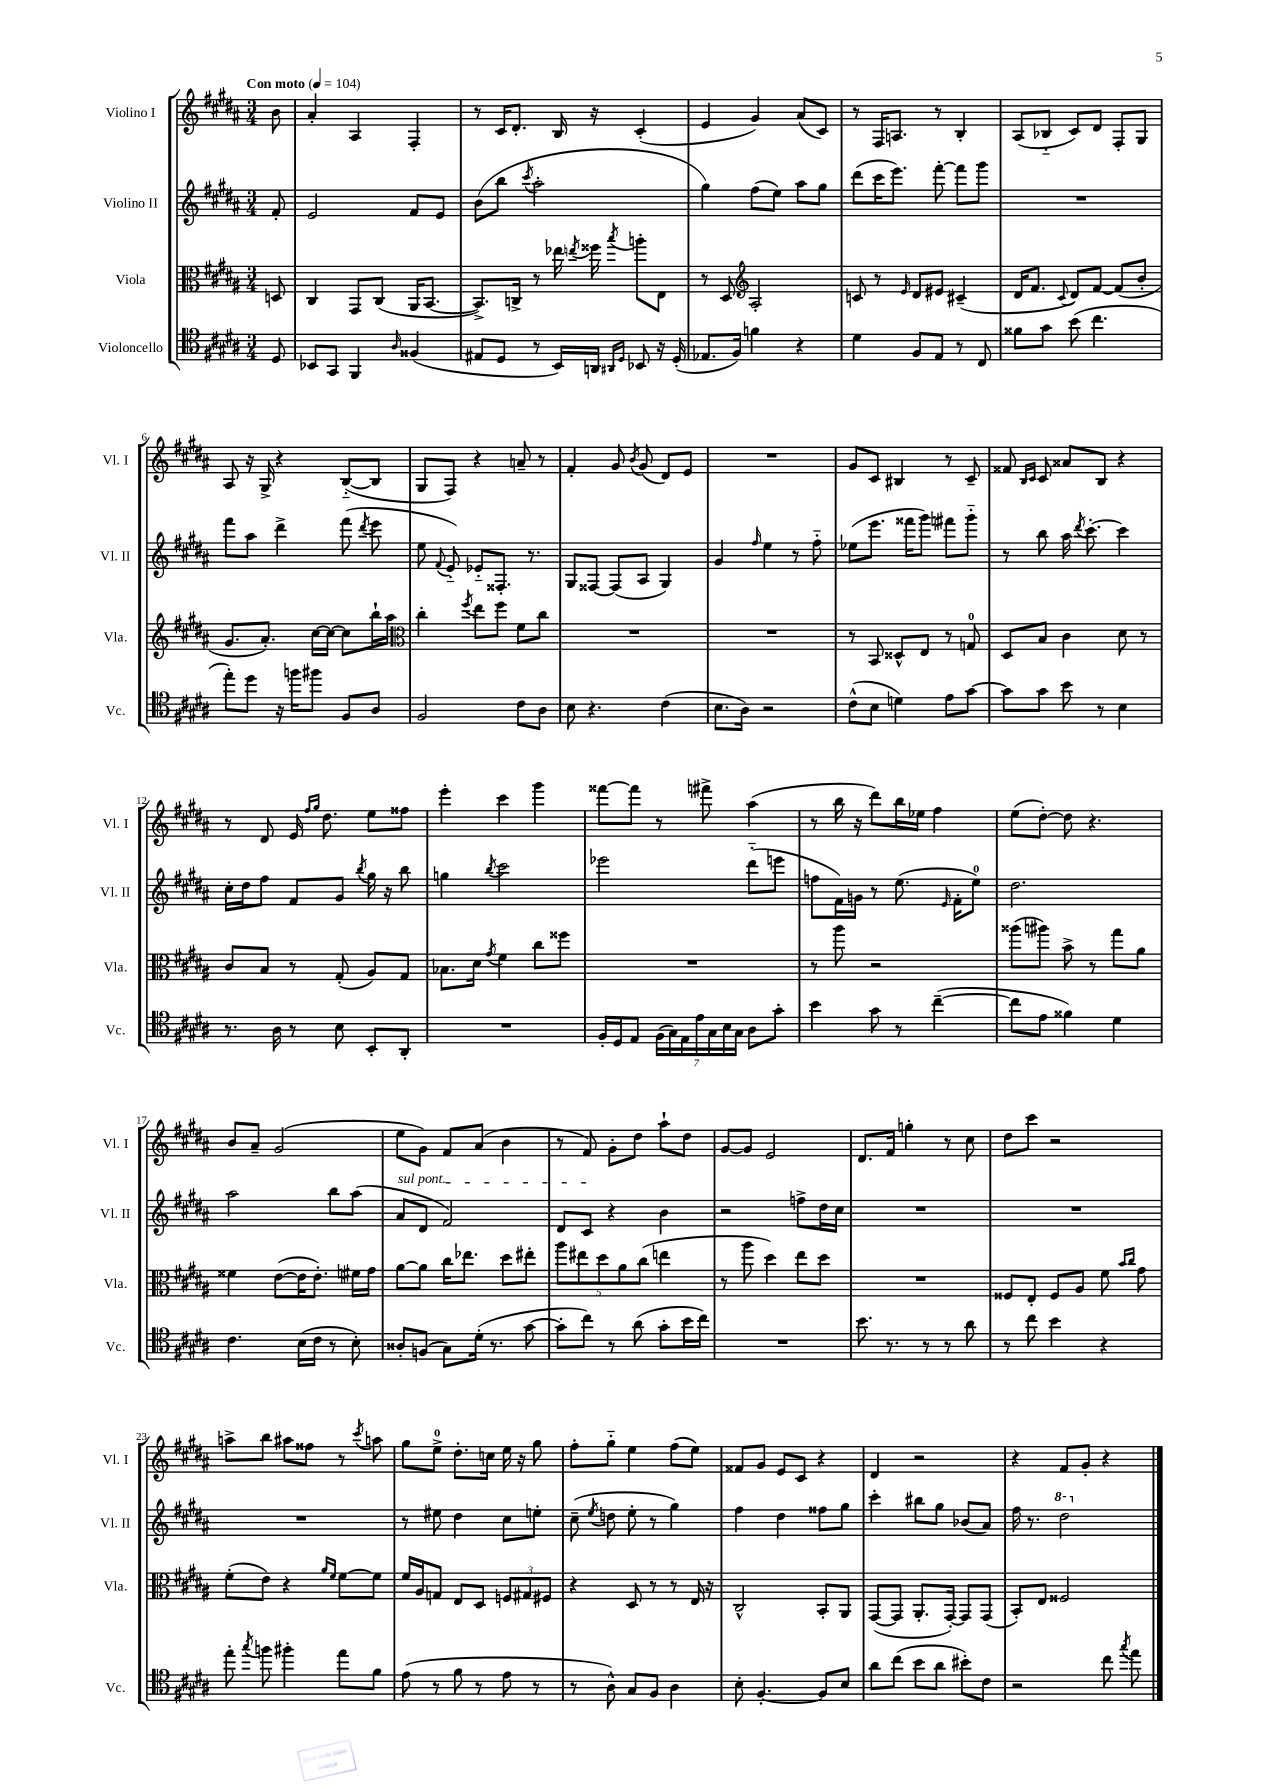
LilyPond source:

<<
\new StaffGroup <<
\new Staff = "s0" \with { instrumentName = "Violino I" shortInstrumentName = "Vl. I" } {
    \clef treble \key b \major \numericTimeSignature \time 3/4 \partial 8 \tempo "Con moto" 4 = 104
    \autoBeamOff b'8 |
    ais'4-. ais4 fis4-. |
    r8 cis'16[ dis'8.]-. b16 r16 cis'4-.( |
    e'4 gis'4) ais'8[( cis'8]) |
    r8 fis16[ a8.] r8 b4-. |
    ais8[( bes8]-_ cis'8[) dis'8] fis8[-. gis8] |
    ais8 r16 gis16-> r4 b8[~-_( b8] |
    gis8[ fis8]) r4 a'8-- r8 |
    fis'4-. gis'8 \acciaccatura { b'8 } gis'8( dis'8[) e'8] |
    R2. |
    gis'8[ cis'8] bis4 r8 cis'8-- |
    fisis'8 \grace { b16[ cis'16] } cis'8 aisis'8[ b8] r4 |
    r8 dis'8 e'16 \grace { fis''16[ gis''16] } dis''8. e''8[ fisis''8] |
    e'''4-. cis'''4 gis'''4 |
    fisis'''8[~ fisis'''8] r8 fis'''8-> ais''4( |
    r8 b''16 r16 dis'''8[) b''16 ees''16] fis''4 |
    e''8[( dis''8]~-.) dis''8 r4. |
    b'8[ ais'8]-- gis'2( |
    e''8[ gis'8]) fis'8[ ais'8]( b'4 |
    r8 fis'8) gis'8[-. dis''8] ais''8[-! dis''8] |
    gis'8[~ gis'8] e'2 |
    dis'8.[ fis'16] g''4-. r8 cis''8 |
    dis''8[ cis'''8] r2 |
    a''8[-> b''8] ais''8[ fisis''8] r8 \acciaccatura { cis'''8 } a''8 |
    gis''8[ e''8]-0-> dis''8.[-. c''16] e''16 r16 gis''8 |
    fis''8[-. gis''8]-_ e''4 fis''8[( e''8]) |
    fisis'8[ gis'8] e'8[ cis'8] r4 |
    dis'4 r2 |
    r4 fis'8[ gis'8]-. r4 \bar "|." |
}
\new Staff = "s1" \with { instrumentName = "Violino II" shortInstrumentName = "Vl. II" } {
    \clef treble \key b \major \numericTimeSignature \time 3/4 \partial 8
    \autoBeamOff fis'8-. |
    e'2 fis'8[ e'8] |
    b'8[( b''8] \acciaccatura { cis'''8 } ais''2-. |
    gis''4) fis''8[( e''8]) ais''8[ gis''8] |
    dis'''8[( cis'''16 e'''8.]) fis'''8~-. fis'''8[ gis'''8] |
    R2. |
    fis'''8[ ais''8] dis'''4-> fis'''8( \acciaccatura { dis'''8 } e'''8 |
    e''8 \appoggiatura { fis'8 } e'8-_) ees'8[-_ fisis8.]-. r8. |
    gis8[ fisis8]~ fisis8[( ais8] gis4) |
    gis'4 \grace { fis''16 } e''4 r8 fis''8-_ |
    ees''8[( e'''8.] fisis'''16[ gis'''8]) fis'''8[ gis'''8]-_ |
    r8 b''8 ais''16 \acciaccatura { dis'''8 } cis'''8.~-. cis'''4 |
    cis''16[-. dis''16 fis''8] fis'8[ gis'8] \acciaccatura { b''8 } gis''16 r16 b''8 |
    g''4 \acciaccatura { b''8 } cis'''2 |
    ees'''2 dis'''8[-_( e'''8] |
    f''8[ fis'16) g'16] r8 e''8.( \grace { e'16 } fis'16[-. e''8]-0) |
    dis''2. |
    ais''2 b''8[ ais''8]( |
    \once \override TextSpanner.bound-details.left.text = \markup { \italic "sul pont." } ais'8[\startTextSpan dis'8] fis'2) |
    dis'8[ cis'8]\stopTextSpan r4 b'4 |
    r2 f''8[-> dis''16 cis''16] |
    R2. |
    R2. |
    R2. |
    r8 eis''8 dis''4 cis''8[ e''8]-. |
    cis''8--( \acciaccatura { e''8 } d''8 e''8-. r8 gis''4) |
    fis''4 dis''4 fisis''8[ gis''8] |
    cis'''4-. bis''8[ gis''8] bes'8[( ais'8]) |
    fis''16 r8. \ottava #1 dis'''2 \ottava #0 \bar "|." |
}
\new Staff = "s2" \with { instrumentName = "Viola" shortInstrumentName = "Vla." } {
    \clef alto \key b \major \numericTimeSignature \time 3/4 \partial 8
    \autoBeamOff d8 |
    cis4 gis,8[ cis8]( ais,16[ b,8.]~ |
    b,8.[->) c16]-> r8 ees''16 \acciaccatura { e''8 } fisis''16 \acciaccatura { b''8 } a''8[-. e8] |
    r8 dis8 \clef treble ais2-. |
    c'8 r8 \grace { e'16 } dis'8[ eis'8] cis'4--( |
    dis'16[ fis'8.] \appoggiatura { cis'8 } dis'8[) fis'8]~ fis'8[( b'8]-. |
    gis'8.[ ais'8.]-.) cis''16[~ cis''16]~ cis''8[ b''16-! ais''16] |
    \clef alto cis''4-. \acciaccatura { fis''8 } e''8[ fis''8] fis'8[ cis''8] |
    R2. |
    R2. |
    r8 b,8 disis8[-^ e8] r8 g8-0 |
    dis8[ b8] cis'4 dis'8 r8 |
    cis'8[ b8] r8 gis8-.( ais8[) gis8] |
    bes8.[ dis'16] \acciaccatura { gis'8 } fis'4 cis''8[ fisis''8] |
    R2. |
    r8 ais''8 r2 |
    aisis''8[( ais''8]) b'8-> r8 gis''8[ ais'8] |
    fisis'4 e'8[~( e'16 e'8.]-.) fis'16[ gis'16] |
    ais'8[~ ais'8] cis''16[ ees''8.] dis''8[ eis''8]-. |
    \tuplet 5/4 { ais''8[ eis''8 dis''8 ais'8 cis''8]( } e''4 |
    r8 ais''8 dis''4) e''8[ dis''8] |
    R2. |
    fisis8[ e8]-. fisis8[ ais8] fis'8 \grace { b'16[ cis''16] } gis'8 |
    fis'8[-.( e'8]) r4 \grace { ais'16[ fis'16] } fis'8[~ fis'8] |
    fis'16[ ais16 g8] e8[ dis8] \tuplet 3/2 { f8[ gis8 fis8] } |
    r4 dis8 r8 r8 e16 r16 |
    cis2-^ b,8[-. ais,8] |
    gis,8[~( gis,8] ais,8.[-. gis,16]~-.) gis,8[ gis,8]( |
    b,8[-.) e8] fisis2 \bar "|." |
}
\new Staff = "s3" \with { instrumentName = "Violoncello" shortInstrumentName = "Vc." } {
    \clef tenor \key b \major \numericTimeSignature \time 3/4 \partial 8
    \autoBeamOff dis8 |
    bes,8[ gis,8] fis,4 \grace { ais16 } fisis4( |
    eis8[ dis8] r8 b,16[) a,16] \grace { ais,16[ dis16] } bes,8 r16 dis16-.( |
    ees8.[ fis16]) f'4 r4 |
    dis'4 fis8[ e8] r8 cis8 |
    fisis'8[ gis'8] b'8( cis''4. |
    e''8[-.) dis''8] r16 f''16[ fis''8] fis8[ ais8] |
    fis2 cis'8[ ais8] |
    b8 r4. cis'4( |
    b8.[ ais16]) r2 |
    cis'8[-^( b8] d'4) e'8[ gis'8]~ |
    gis'8[ gis'8] b'8 r8 b4 |
    r8. ais16 r8 b8 b,8[-. ais,8]-. |
    R2. |
    fis16[-. dis16 e8] \tuplet 7/4 { fis16[( gis16) e16 e'16 gis16 b16 gis16] } ais8[ gis'8]-. |
    b'4 gis'8 r8 cis''4~--( |
    cis''8[ e'8] fisis'4) dis'4 |
    cis'4. b16[( cis'16] r8 b8-.) |
    aisis8[-. f8]( gis8[) dis'16]-.( r8. gis'8~ |
    gis'8[-. cis''8]) r8 ais'8( gis'8[-. b'16 cis''16]) |
    R2. |
    b'8. r8. r8 r8 ais'8 |
    r8 cis''8 b'4 r4 |
    e''8-. \acciaccatura { gis''8 } f''8 fis''4-. e''8[ fis'8] |
    e'8( r8 fis'8 r8 e'8 r8 |
    r8 ais8-^) gis8[ fis8] ais4 |
    b8-. fis4.~-. fis8[ b8] |
    ais'8[ cis''8]( b'8[ ais'8] bis'8[-.) cis'8] |
    r2 cis''8 \acciaccatura { gis''8 } e''8 \bar "|." |
}
>>
>>
